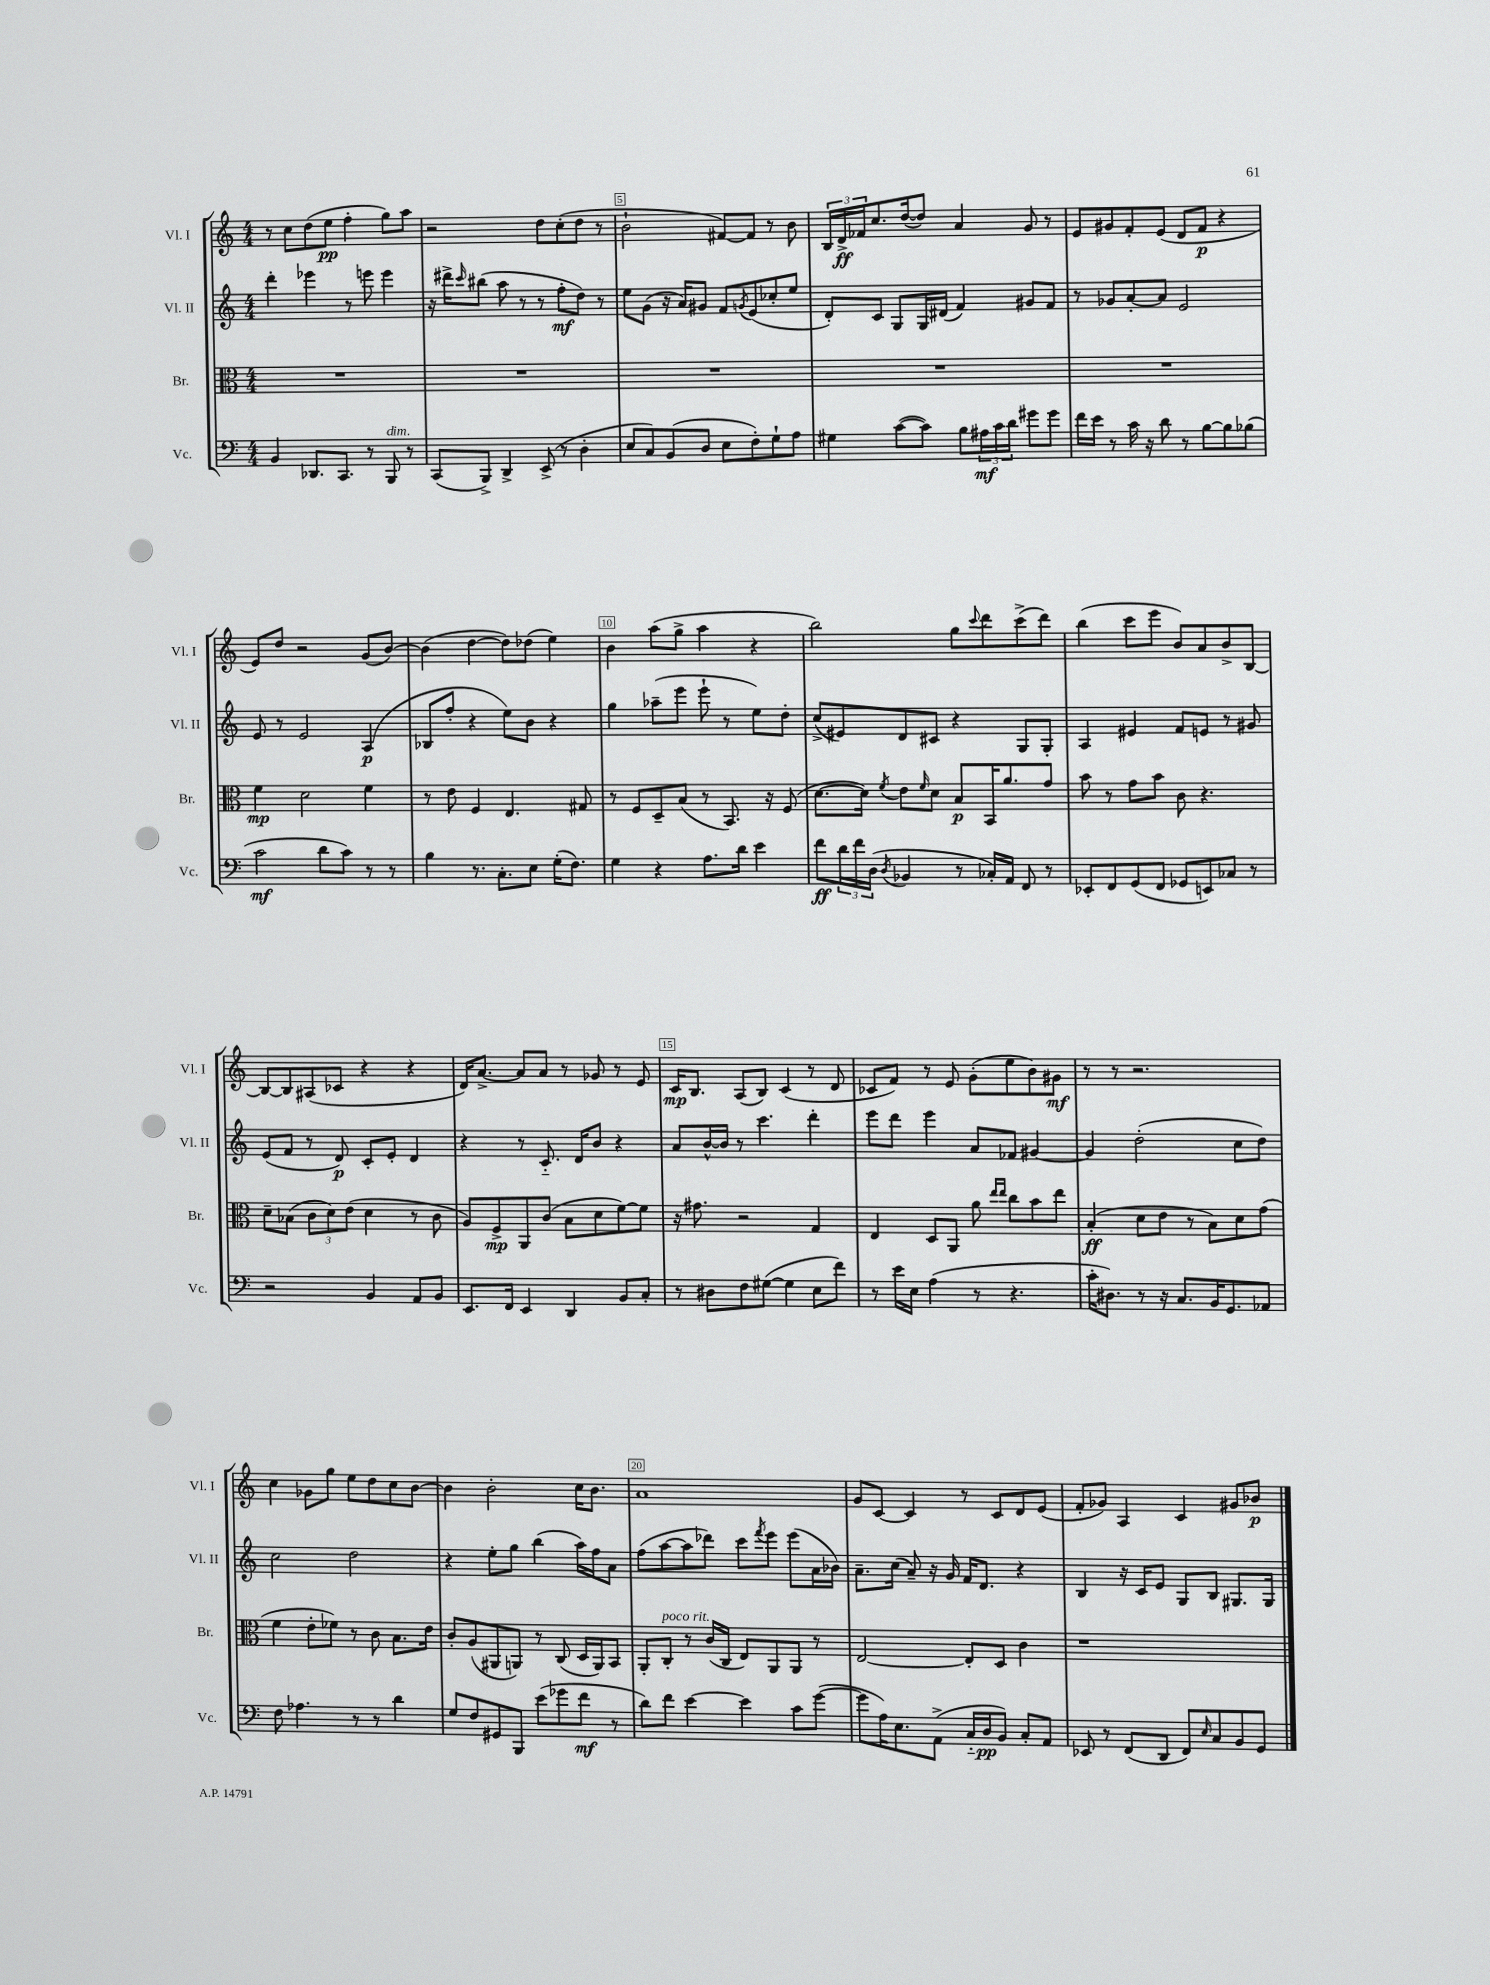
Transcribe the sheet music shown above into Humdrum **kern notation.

**kern	**dynam	**kern	**dynam	**kern	**dynam	**kern	**dynam
*part4	*part4	*part3	*part3	*part2	*part2	*part1	*part1
*staff4	*staff4	*staff3	*staff3	*staff2	*staff2	*staff1	*staff1
*I"Vc.	*	*I"Br.	*	*I"Vl. II	*	*I"Vl. I	*
*I'Vc.	*	*I'Br.	*	*I'Vl. II	*	*I'Vl. I	*
*clefF4	*	*clefC3	*	*clefG2	*	*clefG2	*
*k[]	*	*k[]	*	*k[]	*	*k[]	*
*M4/4	*	*M4/4	*	*M4/4	*	*M4/4	*
=3	=3	=3	=3	=3	=3	=3	=3
4BB/	.	1r	.	4ddd'\	.	8r	.
.	.	.	.	.	.	8cc\L	.
8.DD-X/L	.	.	.	4eee-X\	.	(8dd\	.
.	.	.	.	.	.	8ee\J	pp
8.CC/J	.	.	.	.	.	.	.
.	.	.	.	8r	.	4ff'\	.
8r	.	.	.	8eeen\	.	.	.
!LO:TX:a:i:t=dim.	!	!	!	!	!	!	!
8BBB/	.	.	.	4eee\	.	8gg\L)	.
8r	.	.	.	.	.	8aa\J	.
=4	=4	=4	=4	=4	=4	=4	=4
(8CC/L	.	1r	.	16r	.	2r	.
.	.	.	.	16ddd#X^\KL	.	.	.
.	.	.	.	16qqccc/	.	.	.
8BBB^/J)	.	.	.	(8bb#X\J	.	.	.
4DD^/	.	.	.	8aa\	.	.	.
.	.	.	.	8r	.	.	.
(8EE^/	.	.	.	8r	.	8dd\L	.
8r	.	.	.	8ff'\L	mf	(8cc'\	.
4D'\	.	.	.	8dd\J)	.	8dd\J	.
.	.	.	.	8r	.	8r	.
=5	=5	=5	=5	=5	=5	=5	=5
8E/L	.	1r	.	8ee\L	.	2b`\	.
8C/)	.	.	.	(8g\J	.	.	.
(8BB/	.	.	.	16r	.	.	.
.	.	.	.	16a/KL)	.	.	.
8D/J	.	.	.	8g#X/J	.	.	.
8E\L	.	.	.	8f/L	.	[8f#X/L)	.
.	.	.	.	8qgn/	.	.	.
8F'\)	.	.	.	(8e/	.	8f#/J]	.
8G`\	.	.	.	8cc-X'/	.	8r	.
8A\J	.	.	.	8ee/J	.	8b\	.
=6	=6	=6	=6	=6	=6	=6	=6
4G#X\	.	1r	.	8d'/L)	.	24B/LL	.
.	.	.	.	.	.	24d^/	ff
.	.	.	.	.	.	24f-X/J	.
.	.	.	.	8c/J	.	8.cc/	.
([8c\L	.	.	.	8G/L	.	.	.
.	.	.	.	.	.	([16dd/k	.
8c\J])	.	.	.	16G/L	.	8dd/J])	.
.	.	.	.	(16d#X/JJ	.	.	.
8B\L	.	.	.	4f/)	.	4a/	.
24A#X\L	mf	.	.	.	.	.	.
24c\	.	.	.	.	.	.	.
24d\JJ	.	.	.	.	.	.	.
8g#X\L	.	.	.	8g#X/L	.	8g/	.
8g#\J	.	.	.	8f/J	.	8r	.
=7	=7	=7	=7	=7	=7	=7	=7
16f\LL	.	1r	.	8r	.	8e/L	.
16e\JJ	.	.	.	.	.	.	.
8r	.	.	.	8g-X/L	.	8g#X/	.
16c\	.	.	.	[8a'/	.	8f'/	.
16r	.	.	.	.	.	.	.
8d\	.	.	.	8a/J]	.	(8e/J	.
8r	.	.	.	2e/	.	8d/L	.
[8B\L	.	.	.	.	.	8f/J	p
8B\]	.	.	.	.	.	4r	.
(8B-X\J	.	.	.	.	.	.	.
!!LO:LB:g=z
=8	=8	=8	=8	=8	=8	=8	=8
2c\	mf	4f\	mp	8e/	.	8e/L)	.
.	.	.	.	8r	.	8dd/J	.
.	.	2d\	.	2e/	.	2r	.
8d\L	.	.	.	.	.	.	.
8c\J)	.	.	.	.	.	.	.
8r	.	4f\	.	(4A/	p	(8g/L	.
8r	.	.	.	.	.	[8b/J)	.
=9	=9	=9	=9	=9	=9	=9	=9
4B\	.	8r	.	8B-X/L	.	(4b\]	.
.	.	8e\	.	8ff'/J	.	.	.
8.r	.	4F/	.	4r	.	[4dd\	.
8.C'\L	.	.	.	.	.	.	.
.	.	4.E/	.	8ee\L)	.	8dd\L])	.
8E\J	.	.	.	8b\J	.	(8dd-X\J	.
(16G'\KL	.	.	.	4r	.	4ee\)	.
8.F\J)	.	.	.	.	.	.	.
.	.	8G#X/	.	.	.	.	.
=10	=10	=10	=10	=10	=10	=10	=10
4G\	.	8r	.	4gg\	.	4b\	.
.	.	8F/L	.	.	.	.	.
4r	.	8D~/	.	(8aa-X~\L	.	(8aa\L	.
.	.	(8B/J	.	8eee\J	.	8gg^\J	.
8.A\L	.	8r	.	8eee`\	.	4aa\	.
.	.	8.BB/)	.	8r	.	.	.
16d\Jk	.	.	.	.	.	.	.
4e\	.	.	.	8ee\L)	.	4r	.
.	.	16r	.	.	.	.	.
.	.	(8F/	.	8dd'\J	.	.	.
=11	=11	=11	=11	=11	=11	=11	=11
8f\L	ff	[8.d\L	.	(8cc^/L	.	2bb\)	.
24d\L	.	.	.	8e#X/)	.	.	.
24f\	.	.	.	.	.	.	.
.	.	16d\Jk])	.	.	.	.	.
(24D\JJ	.	.	.	.	.	.	.
8qD/	.	8qf/	.	.	.	.	.
4BB-X/	.	8e\L	.	8d/	.	.	.
.	.	16qqf/	.	.	.	.	.
.	.	8d\J	.	8c#X/J	.	.	.
8r	.	8B/L	p	4r	.	8gg\L	.
.	.	.	.	.	.	8qqccc/	.
16C-X'/LL)	.	16BB/K	.	.	.	8ddd\	.
16AA/JJ	.	8.a/	.	.	.	.	.
8FF/	.	.	.	8G/L	.	(8ccc^\	.
8r	.	8g/J	.	8G'/J	.	8ddd\J)	.
=12	=12	=12	=12	=12	=12	=12	=12
8EE-X'/L	.	8b\	.	4A/	.	(4bb\	.
8FF/	.	8r	.	.	.	.	.
(8GG/	.	8g\L	.	4e#X/	.	8ccc\L	.
8FF/J	.	8b\J	.	.	.	8eee\J	.
8GG-X/L	.	8c\	.	8f/L	.	8b/L)	.
8EEn/)	.	4.r	.	8en/J	.	8a/	.
8C-X/J	.	.	.	8r	.	8b^/	.
8r	.	.	.	8g#X/	.	[8B/J	.
!!LO:LB:g=z
=13	=13	=13	=13	=13	=13	=13	=13
2r	.	8d~\L	.	(8e/L	.	8B/L_	.
.	.	(8B-X\J	.	8f/J	.	8B/]	.
.	.	12c\L	.	8r	.	(8A#X/	.
.	.	12d\)	.	.	.	.	.
.	.	.	.	8d/)	p	8c-X/J	.
.	.	(12e\J	.	.	.	.	.
4BB/	.	4d\	.	8c'/L	.	4r	.
.	.	.	.	8e'/J	.	.	.
8AA/L	.	8r	.	4d/	.	4r	.
8BB/J	.	8c\	.	.	.	.	.
=14	=14	=14	=14	=14	=14	=14	=14
8.EE/L	.	8A/L)	.	4r	.	16d/KL)	.
.	.	.	.	.	.	[8.a^/J	.
.	.	8F^/	mp	.	.	.	.
16FF/Jk	.	.	.	.	.	.	.
4EE/	.	8AA/	.	8r	.	8a/L]	.
.	.	(8c/J	.	8.c/	.	8a/J	.
4DD/	.	8B\L	.	.	.	8r	.
.	.	.	.	16d/KL	.	.	.
.	.	8d\	.	8b/J	.	8g-X/	.
8BB/L	.	[8f\)	.	4r	.	8r	.
8C'/J	.	8f\J]	.	.	.	8e/	.
=15	=15	=15	=15	=15	=15	=15	=15
8r	.	16r	.	8a/L	.	16c/KL	mp
.	.	8.g#X\	.	.	.	8.B/J	.
8D#X\L	.	.	.	[16b^^/L	.	.	.
.	.	.	.	16b/JJ]	.	.	.
8F\	.	2r	.	8r	.	(8A/L	.
([8G#X\J	.	.	.	4.ccc\	.	8B/J)	.
4G#\]	.	.	.	.	.	(4c/	.
8E\L	.	4G/	.	4ddd'\	.	8r	.
8f\J)	.	.	.	.	.	8d/	.
=16	=16	=16	=16	=16	=16	=16	=16
8r	.	4E/	.	8eee\L	.	8c-X/L	.
16e\LL	.	.	.	8ddd\J	.	8f/J)	.
16E\JJ	.	.	.	.	.	.	.
(4A\	.	8D/L	.	4eee\	.	8r	.
.	.	8AA/J	.	.	.	8e/	.
8r	.	8a\	.	8a/L	.	(8g'\L	.
.	.	16qqee/LL	.	.	.	.	.
.	.	16qqee/JJ	.	.	.	.	.
4.r	.	8cc\L	.	8f-X/J	.	8ee\	.
.	.	8b\	.	[4g#X/	.	8b\)	.
.	.	8ee\J	.	.	.	8g#X\J	mf
=17	=17	=17	=17	=17	=17	=17	=17
16c'\KL	.	(4B'/	ff	4g#/]	.	8r	.
8.D#X\J)	.	.	.	.	.	.	.
.	.	.	.	.	.	8r	.
8r	.	8d\L	.	(2dd'\	.	2.r	.
16r	.	8e\J	.	.	.	.	.
8.C/L	.	.	.	.	.	.	.
.	.	8r	.	.	.	.	.
16BB/K	.	8B\L)	.	.	.	.	.
8.GG/	.	.	.	.	.	.	.
.	.	8d\	.	8cc\L	.	.	.
8AA-X/J	.	(8g\J	.	8dd\J)	.	.	.
!!LO:LB:g=z
=18	=18	=18	=18	=18	=18	=18	=18
8F\	.	4f\	.	2cc\	.	4cc\	.
4.A-X\	.	.	.	.	.	.	.
.	.	8e'\L	.	.	.	8g-X\L	.
.	.	8f-X\J)	.	.	.	8gg\J	.
8r	.	8r	.	2dd\	.	8ee\L	.
8r	.	8c\	.	.	.	8dd\	.
4d\	.	8.B\L	.	.	.	8cc\	.
.	.	.	.	.	.	[8b\J	.
.	.	16e\Jk	.	.	.	.	.
=19	=19	=19	=19	=19	=19	=19	=19
8G/L	.	8c'/L	.	4r	.	4b\]	.
8F/	.	(8A/	.	.	.	.	.
8GG#X/	.	8AA#X/	.	8ee'\L	.	2b'\	.
8BBB/J	.	8AAn/J)	.	8gg\J	.	.	.
(8e\L	.	8r	.	(4bb\	.	.	.
8g-X\	.	(8C/	.	.	.	.	.
8f\J	mf	16D/LL	.	16aa\LL)	.	16cc\KL	.
.	.	16AA/J)	.	16ff\J	.	8.b\J	.
8r	.	8BB/J	.	8a\J	.	.	.
=20	=20	=20	=20	=20	=20	=20	=20
8d\L)	.	8AA'/L	.	(8ff\L	.	1a	.
!	!	!LO:TX:a:i:t=poco rit.	!	!	!	!	!
8f\J	.	8C'/J	.	[8aa\	.	.	.
[4e\	.	8r	.	8aa\]	.	.	.
.	.	(16c/LL	.	8ddd-X\J)	.	.	.
.	.	16C/JJ	.	.	.	.	.
4e\]	.	8E/L)	.	8ccc\L	.	.	.
.	.	.	.	8qfff/	.	.	.
.	.	8AA/	.	8eee\J	.	.	.
8c\L	.	8AA/J	.	(8eee\L	.	.	.
([8g\J	.	8r	.	16a\L	.	.	.
.	.	.	.	16b-X\JJ)	.	.	.
=21	=21	=21	=21	=21	=21	=21	=21
8g\L]	.	[2E/	.	8.a~\L	.	8g/L	.
16A\K)	.	.	.	.	.	[8c/J	.
8.E\	.	.	.	(16cc\Jk	.	.	.
.	.	.	.	8a~/)	.	4c/]	.
(8AA^\J	.	.	.	16r	.	.	.
.	.	.	.	16g/	.	.	.
16C/LL	.	8E'/L]	.	16f/KL	.	8r	.
16D/J	pp	.	.	8.d/J	.	.	.
8BB/J)	.	8D/J	.	.	.	8c/L	.
8C'/L	.	4c\	.	4r	.	8d/	.
8AA/J	.	.	.	.	.	(8e/J	.
=22	=22	=22	=22	=22	=22	=22	=22
8EE-X/	.	1r	.	4B/	.	8f'/L	.
8r	.	.	.	.	.	8g-X/J)	.
(8FF/L	.	.	.	16r	.	4A/	.
.	.	.	.	16c/KL	.	.	.
8DD/J	.	.	.	8e/J	.	.	.
8FF/L)	.	.	.	8G/L	.	4c/	.
16qqE/	.	.	.	.	.	.	.
8C/	.	.	.	8B/J	.	.	.
8BB/	.	.	.	8.G#X/L	.	8g#X/L	.
8GG/J	.	.	.	.	.	8b-X/J	p
.	.	.	.	16G#/Jk	.	.	.
==	==	==	==	==	==	==	==
*-	*-	*-	*-	*-	*-	*-	*-
